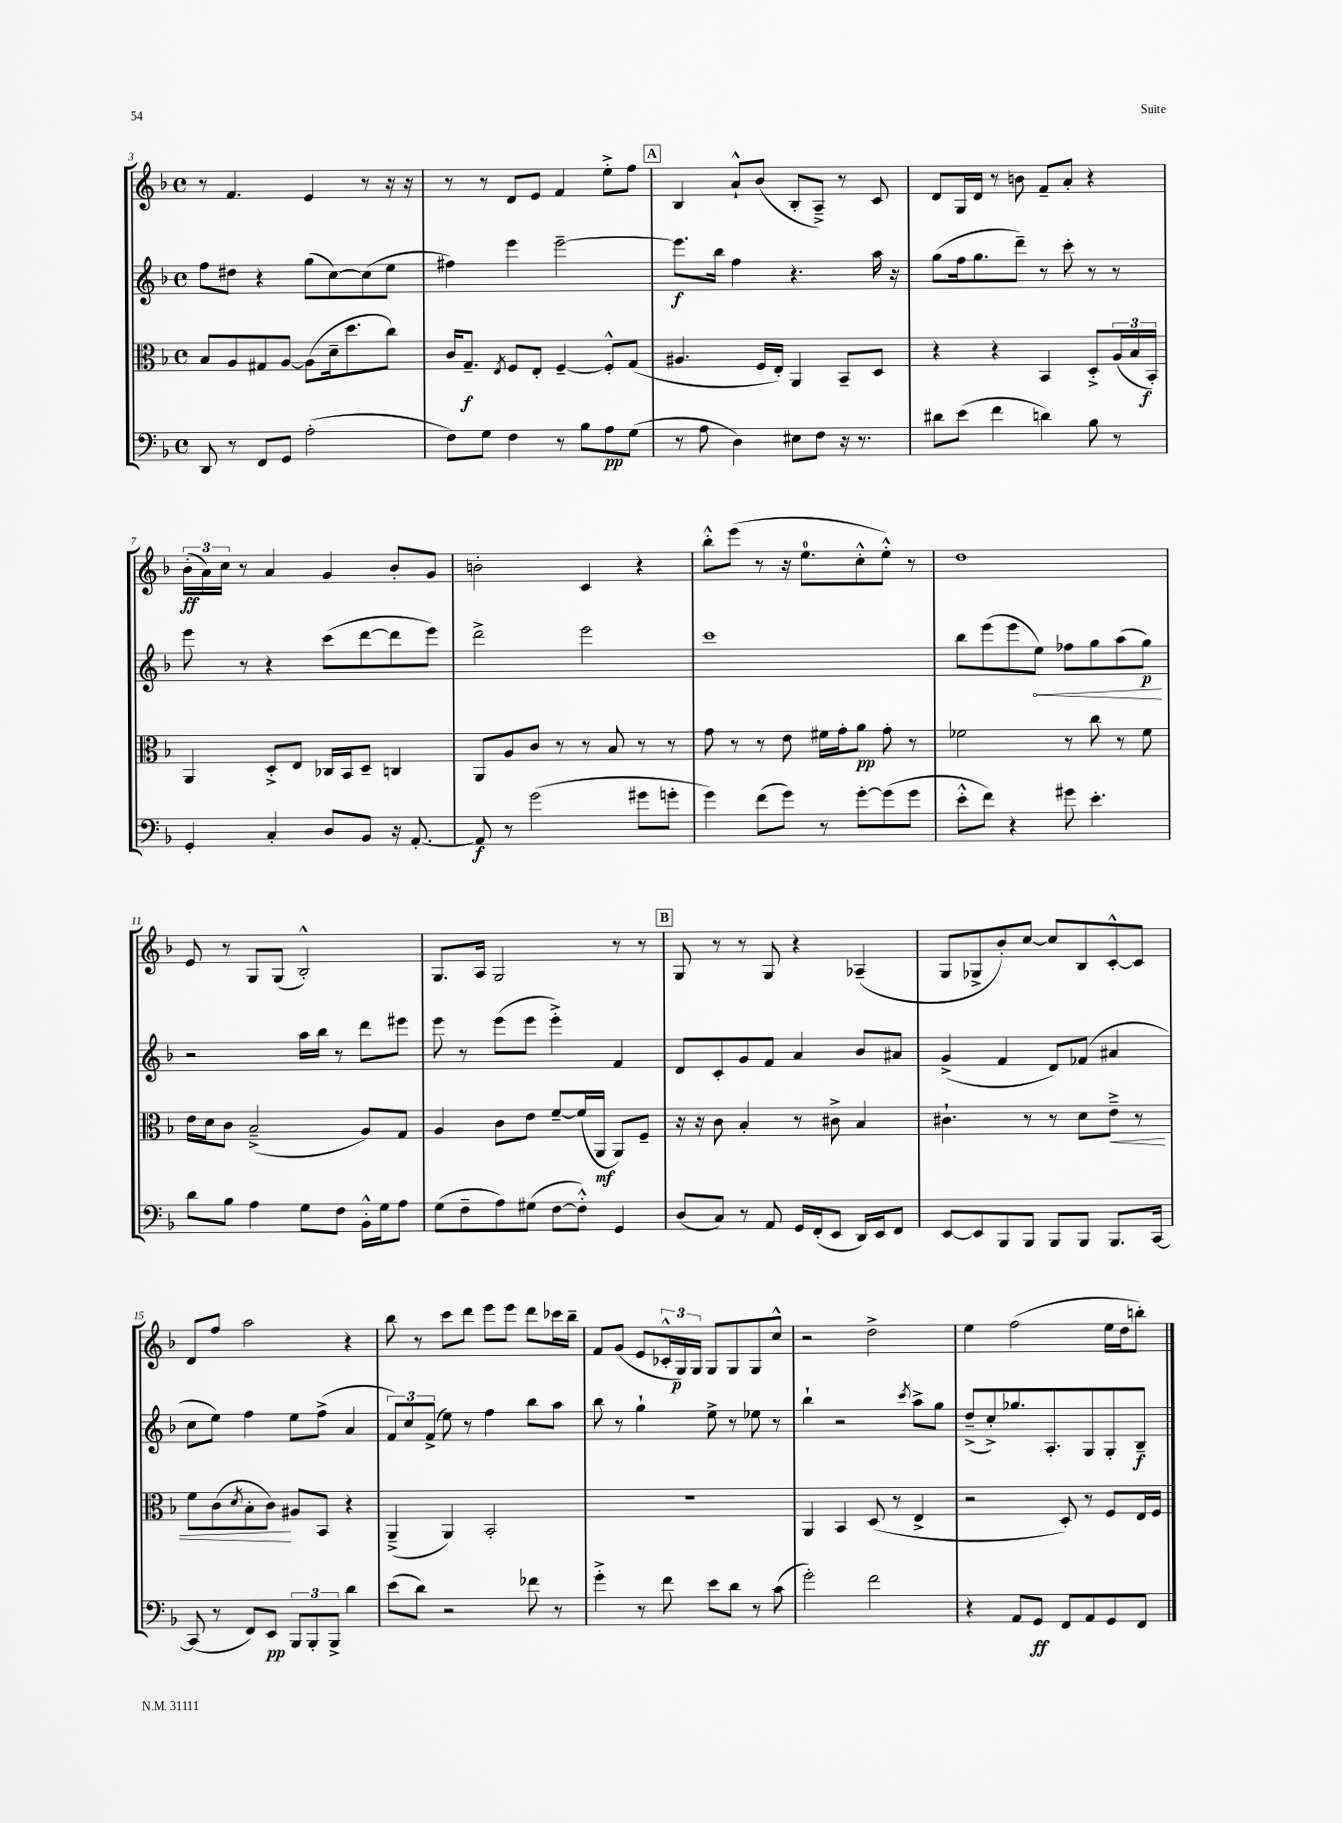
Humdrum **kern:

**kern	**kern	**kern	**kern
*staff4	*staff3	*staff2	*staff1
*clefF4	*clefC3	*clefG2	*clefG2
*k[b-]	*k[b-]	*k[b-]	*k[b-]
*M4/4	*M4/4	*M4/4	*M4/4
*met(c)	*met(c)	*met(c)	*met(c)
8DD/	8B-/L	8ff\L	8r
8r	8A/	8dd#\J	4.f/
8FF/L	8G#/	4r	.
8GG/J	[8A/J	.	.
(2A'\	(8A\]L	(8gg\L	4e/
.	16d~\k	[8cc\)	.
.	8.dd\	.	.
.	.	(8cc\]	8r
.	8cc\J)	8ee\J	16r
.	.	.	16r
=	=	=	=
8F\L)	16c/LK	4ff#\)	8r
.	8.G~/J	.	.
8G\J	.	.	8r
.	8qE/	.	.
4F\	8F/L	4eee\	8d/L
.	8E'/J	.	8e/J
8r	[4F~/	[2eee~\	4f/
8B-\L	.	.	.
8A\	8F'^^/]L	.	8ee'^\L
(8G\J	(8G/J	.	8ff\J
=	=	=	=
8r	4.A#/	8.eee\]L	4B-/
8A\	.	.	.
.	.	16bb-\Jk	.
4D\)	.	4ff\	8a`^^/L
.	16F/LL	.	(8b-/J
.	16E'/JJ)	.	.
8E#\L	4AA/	4.r	8B-'/L
8F\J	.	.	8A~^/J)
16r	8BB-~/L	.	8r
8.r	.	.	.
.	8D/J	16aa\	8c/
.	.	16r	.
=	=	=	=
8d#\L	4r	(8gg\L	8d/L
(8e\J	.	16ff\k	16G/L
.	.	8.gg\	16d/JJ
4f\	4r	.	8r
.	.	8ddd~\J)	8b\
4d\)	4BB-/	8r	8f~/L
.	.	8ccc'\	8a'/J
8B-\	8D'^/L	8r	4r
8r	(24A/L	8r	.
.	24B-/	.	.
.	24BB-'/JJ)	.	.
=	=	=	=
4GG'/	4AA/	8eee\	(24b-'\LL
.	.	.	24a\)
.	.	.	24cc\JJ
.	.	8r	8r
4C'/	8D'^/L	4r	4a/
.	8E/J	.	.
8D/L	16C-/LL	(8ccc\L	4g/
.	16BB-/J	.	.
8BB-/J	8D~/J	[8ddd\	.
16r	4C/	8ddd\]	8b-'/L
[8.AA'/	.	.	.
.	.	8eee\J)	8g/J
=	=	=	=
8AA/]	8AA/L	2ddd^\	2b'\
8r	8A/	.	.
(2g\	8c/J	.	.
.	8r	.	.
.	8r	2eee\	4c/
.	8B-/	.	.
8g#\L	8r	.	4r
8g'\J	8r	.	.
=	=	=	=
4g\)	8g\	1ccc	8bb-'^^\L
.	8r	.	(8eee\J
(8f\L	8r	.	8r
8g\J)	8e\	.	16r
.	.	.	8.ee\L
8r	16f#\LL	.	.
.	16g'\J	.	.
[8g'\L	8a\J	.	8cc'^^\
(8g\]	8g'\	.	8ee'^^\J)
8g\J	8r	.	8r
=	=	=	=
8e'^^\L	2f-\	8bb-\L	1dd
8f\J)	.	(8eee\	.
4r	.	8eee\	.
.	.	8ee\J)	.
8g#\	8r	8ff-\L	.
4.e'\	8cc\	8gg\	.
.	8r	(8aa\	.
.	8f-\	8gg\J)	.
=	=	=	=
8d\L	16e\LL	2r	8e/
.	16d\J	.	.
8B-\J	8c\J	.	8r
4A\	(2B-~^/	.	8G/L
.	.	.	(8G/J
8G\L	.	16aa\LL	2B-'^^/)
.	.	16bb-\JJ	.
8F\J	.	8r	.
16BB-'^^\LL	8A/L)	8ddd\L	.
16G\J	.	.	.
8A\J	8G/J	8eee#\J	.
=	=	=	=
(8G\L	4A/	8eee\	8.G/L
8F~\	.	8r	.
.	.	.	16A/Jk
8A\)	8c\L	(8eee\L	2G/
(8G#\J	8e\J	8eee\J	.
[8F\L	[8f~/L	4eee'^\)	.
8F'^^\]J)	(16f/]L	.	.
.	16AA/JJ	.	.
4GG/	8AA/L)	4f/	8r
.	8F~/J	.	8r
=	=	=	=
(8D/L	16r	8d/L	8G/
.	16r	.	.
8C/J)	8c\	8c'/	8r
8r	4B-'/	8g/	8r
8AA/	.	8f/J	8G/
16GG/LL	8r	4a/	4r
(16FF'/J	.	.	.
8EE/J	8c#^\	.	.
16DD/LL)	4B-/	8b-/L	(4A-~/
16EE/J	.	.	.
8FF/J	.	8a#/J	.
=	=	=	=
[8EE/L	4.c#`\	(4g^/	8G/L
8EE/]	.	.	8G-^/
8BBB-/	.	4f/	8b-'/)
8BBB-/J	8r	.	[8cc/J
8BBB-/L	8r	8d/L)	8cc/]L
8BBB-/J	8d\L	(8f-/J	8B-/
8.BBB-/L	8e~^\J	4a#/	[8c'^^/
.	8r	.	8c/]J
[16CC/Jk	.	.	.
=	=	=	=
(8CC/]	8f\L	8cc\L	8d/L
8r	(8c\	8ee\J)	8ff/J
.	8qd/	.	.
8FF/L)	8B-'\	4ff\	2aa\
8EE/J	8c\J)	.	.
12BBB-/L	8A#/L	8ee\L	.
12BBB-'/	.	.	.
.	8BB-/J	(8ff^\J	.
12BBB-^/J	.	.	.
4d\	4r	4a/	4r
=	=	=	=
(8e\L	(4AA~^/	12f/L)	8bb-\
.	.	12cc/	.
8d\J)	.	.	8r
.	.	(12f^/J	.
2r	4AA/)	8ee\)	8ccc\L
.	.	8r	8ddd\J
.	2BB-'/	4ff\	8eee\L
.	.	.	8eee\J
8f-\	.	8bb-\L	8ddd\L
8r	.	8aa\J	16ccc-\L
.	.	.	16bb-~\JJ
=	=	=	=
4g'^\	1r	8bb-\	8f/L
.	.	8r	(8g/J
8r	.	4gg`\	8e/L
8f\	.	.	24c-'^^/L
.	.	.	24G/)
.	.	.	24G/JJ
8e\L	.	8ee^\	8G/L
8d\J	.	8r	8G/
8r	.	8ee-\	8G/
(8c\	.	8r	8cc^^/J
=	=	=	=
2g'\)	4AA/	4bb-`\	2r
.	4BB-/	2r	.
2f\	(8D/	.	2dd^\
.	8r	.	.
.	.	8qccc/	.
.	4E^/	8aa^\L	.
.	.	8gg\J	.
=	=	=	=
4r	2r	(8dd~^/L	4ee\
.	.	8cc'^/)	.
8AA/L	.	8.gg-/	(2ff\
8GG/J	.	.	.
.	.	8.A'/	.
8FF/L	8D'/)	.	.
8AA/	8r	8G/	.
8GG/	8F/L	8G'/	16ee\LL
.	.	.	16dd\J
8FF/J	16E/L	8B-~/J	8bb'\J)
.	16F/JJ	.	.
==	==	==	==
*-	*-	*-	*-
